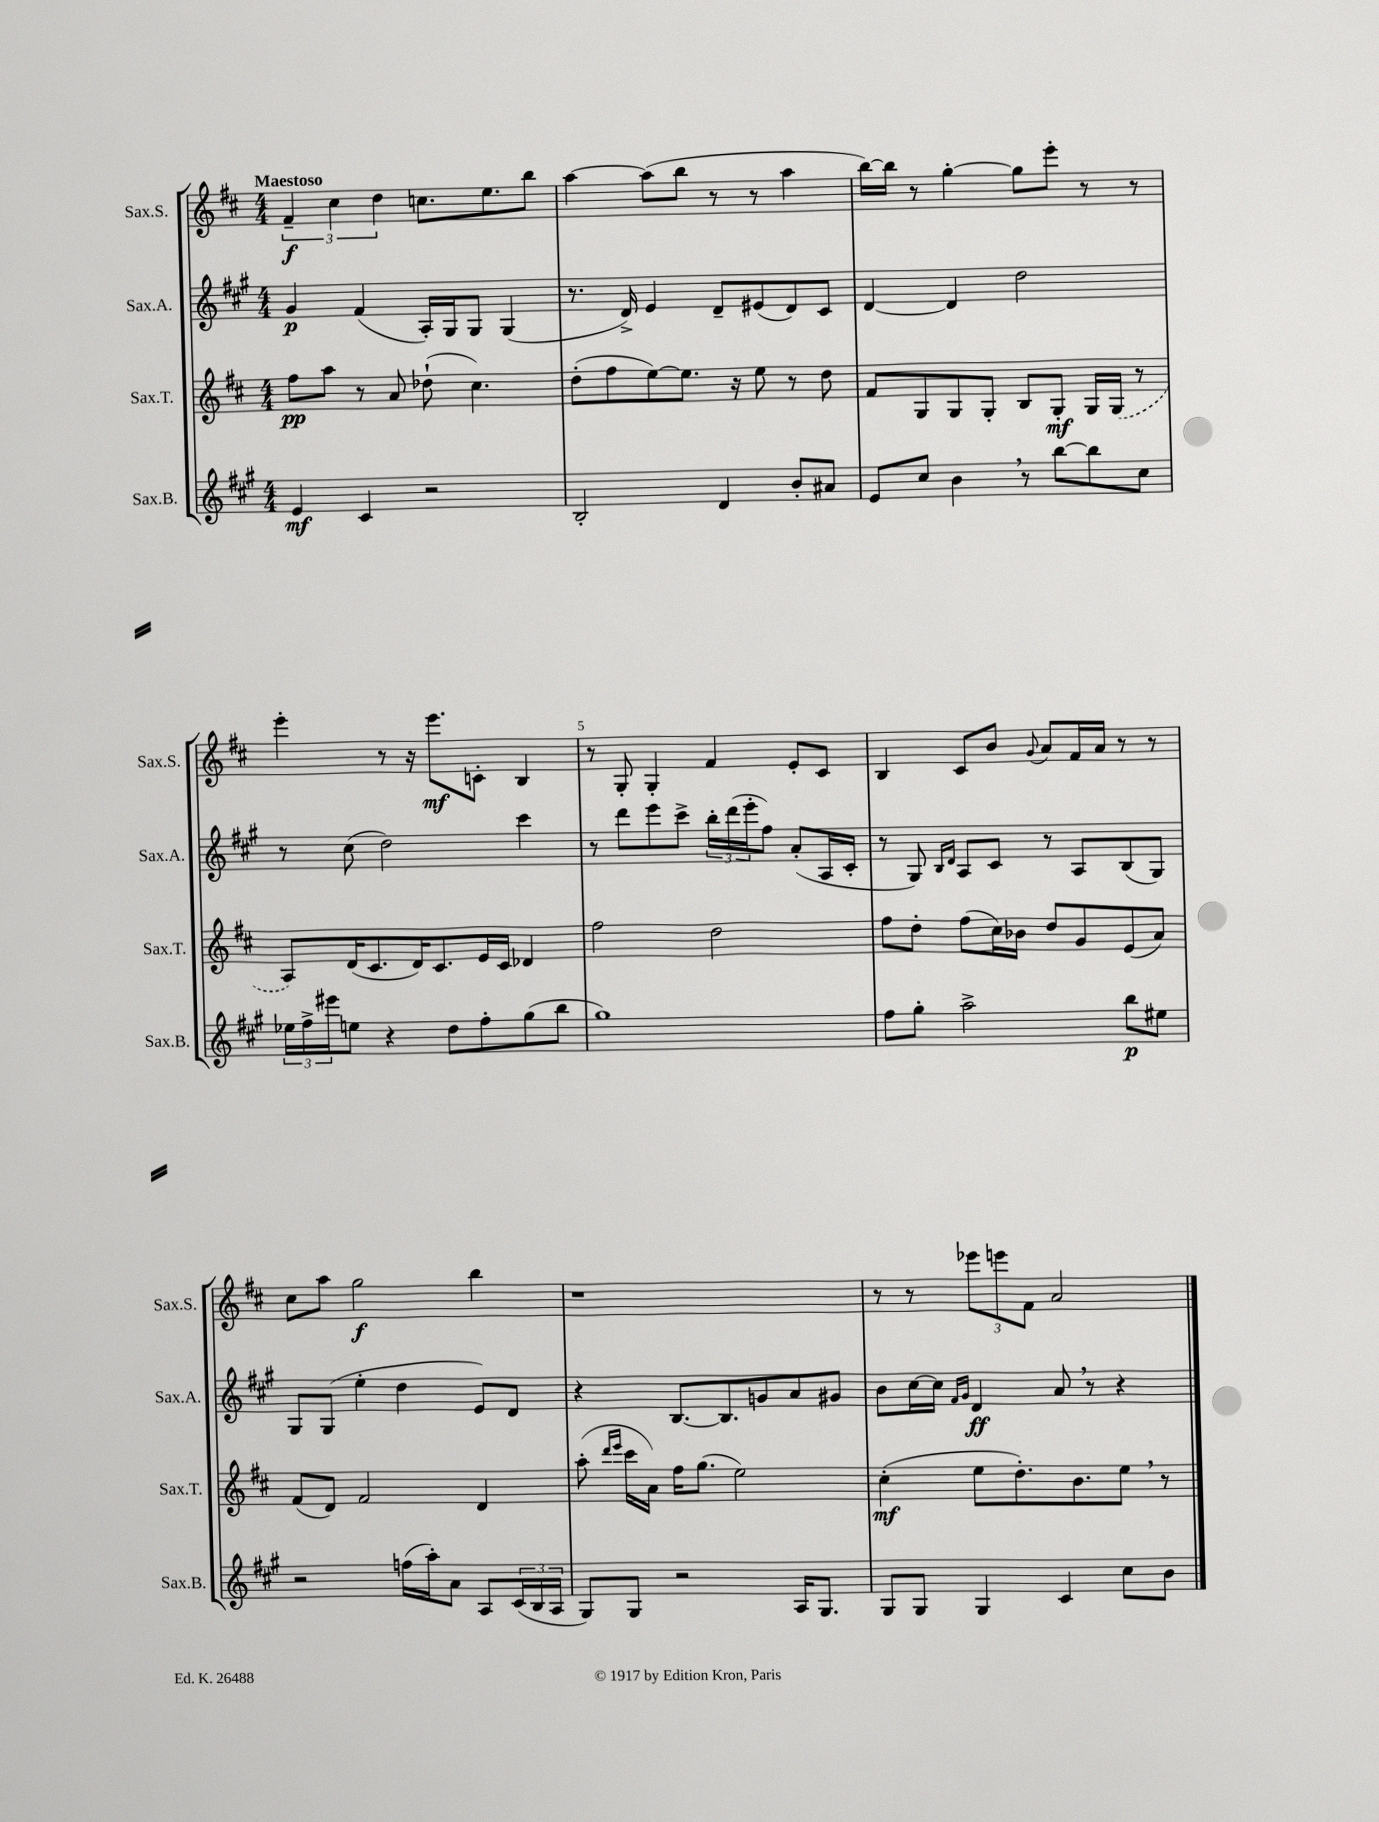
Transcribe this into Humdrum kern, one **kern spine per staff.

**kern	**dynam	**kern	**dynam	**kern	**dynam	**kern	**dynam
*part4	*part4	*part3	*part3	*part2	*part2	*part1	*part1
*staff4	*staff4	*staff3	*staff3	*staff2	*staff2	*staff1	*staff1
*I"Sax.B.	*	*I"Sax.T.	*	*I"Sax.A.	*	*I"Sax.S.	*
*I'Sax.B.	*	*I'Sax.T.	*	*I'Sax.A.	*	*I'Sax.S.	*
*clefG2	*	*clefG2	*	*clefG2	*	*clefG2	*
*k[f#c#g#]	*	*k[f#c#]	*	*k[f#c#g#]	*	*k[f#c#]	*
*M4/4	*	*M4/4	*	*M4/4	*	*M4/4	*
=1	=1	=1	=1	=1	=1	=1	=1
!	!	!	!	!	!	!LO:TX:a:B:t=Maestoso	!
4e/	mf	8ff#\L	pp	4g#/	p	6f#~/	f
.	.	8aa\J	.	.	.	.	.
.	.	.	.	.	.	6cc#\	.
4c#/	.	8r	.	(4f#/	.	.	.
.	.	.	.	.	.	6dd\	.
.	.	8a/	.	.	.	.	.
2r	.	(8dd-X`\	.	16A'/LL)	.	8.ccn\L	.
.	.	.	.	16G#/J	.	.	.
.	.	4.cc#\)	.	8G#/J	.	.	.
.	.	.	.	.	.	8.ee\	.
.	.	.	.	(4G#/	.	.	.
.	.	.	.	.	.	8bb\J	.
=2	=2	=2	=2	=2	=2	=2	=2
2B'/	.	(8dd'\L	.	8.r	.	[4aa\	.
.	.	8ff#\	.	.	.	.	.
.	.	.	.	16d^/)	.	.	.
.	.	[8ee\)	.	4e/	.	(8aa\L]	.
.	.	8.ee\J]	.	.	.	8bb\J	.
4d/	.	.	.	8d~/L	.	8r	.
.	.	16r	.	.	.	.	.
.	.	8ee\	.	(8e#X/	.	8r	.
8b'/L	.	8r	.	8d/)	.	4aa\	.
8a#X/J	.	8dd\	.	8c#/J	.	.	.
=3	=3	=3	=3	=3	=3	=3	=3
8e/L	.	8f#/L	.	[4d/	.	[16bb\LL)	.
.	.	.	.	.	.	16bb\JJ]	.
8cc#/J	.	8G/	.	.	.	8r	.
4b,\	.	8G/	.	4d/]	.	[4gg'\	.
.	.	8G'/J	.	.	.	.	.
8r	.	8B/L	.	2dd\	.	8gg\L]	.
[8bb\L	.	8G'/J	mf	.	.	8eee'\J	.
8bb\]	.	16G/LL	.	.	.	8r	.
.	.	(16G/JJ	.	.	.	.	.
8cc#\J	.	8r	.	.	.	8r	.
!!LO:LB:g=z
=4	=4	=4	=4	=4	=4	=4	=4
24ee-X\LL	.	8A/L)	.	8r	.	4eee'\	.
24ff#^\	.	.	.	.	.	.	.
24eee#X\J	.	.	.	.	.	.	.
8een\J	.	(16d/K	.	(8cc#\	.	.	.
.	.	8.c#/	.	.	.	.	.
4r	.	.	.	2dd\)	.	8r	.
.	.	16d/K)	.	.	.	16r	.
.	.	8.c#/	.	.	.	8.eee\L	mf
8dd\L	.	.	.	.	.	.	.
8ff#'\	.	16e/L	.	.	.	8cn'\J	.
.	.	16c#/JJ	.	.	.	.	.
(8gg#\	.	4d-X/	.	4ccc#\	.	4B/	.
8bb\J	.	.	.	.	.	.	.
=5	=5	=5	=5	=5	=5	=5	=5
1gg#)	.	2ff#\	.	8r	.	8r	.
.	.	.	.	8ddd\L	.	8G'/	.
.	.	.	.	8eee\	.	4G'/	.
.	.	.	.	8ccc#^\J	.	.	.
.	.	2dd\	.	24bb'\LL	.	4f#/	.
.	.	.	.	(24ddd\	.	.	.
.	.	.	.	24eee'\J	.	.	.
.	.	.	.	8ff#\J)	.	.	.
.	.	.	.	(8a'/L	.	8e'/L	.
.	.	.	.	16A/L	.	8c#/J	.
.	.	.	.	16c#'/JJ	.	.	.
=6	=6	=6	=6	=6	=6	=6	=6
8ff#\L	.	8ff#\L	.	8r	.	4B/	.
8gg#'\J	.	8dd'\J	.	8G#/)	.	.	.
.	.	.	.	16qqB/LL	.	.	.
.	.	.	.	16qqd/JJ	.	.	.
2aa^\	.	(8ff#\L	.	8A/L	.	8c#/L	.
.	.	16cc#\L)	.	8c#/J	.	8b/J	.
.	.	16b-X\JJ	.	.	.	.	.
.	.	.	.	.	.	8qqg/	.
.	.	8dd/L	.	8r	.	8a/L	.
.	.	8g/	.	8A/L	.	16f#/L	.
.	.	.	.	.	.	16a/JJ	.
8bb\L	p	(8e/	.	(8B/	.	8r	.
8ee#X\J	.	8a/J)	.	8G#/J)	.	8r	.
!!LO:LB:g=z
=7	=7	=7	=7	=7	=7	=7	=7
2r	.	(8f#/L	.	8G#/L	.	8cc#\L	.
.	.	8d/J)	.	(8G#/J	.	8aa\J	.
.	.	2f#/	.	4ee'\	.	2gg\	f
(16ffn\LL	.	.	.	4dd\	.	.	.
16aa'\J)	.	.	.	.	.	.	.
8a\J	.	.	.	.	.	.	.
8A/L	.	4d/	.	8e/L)	.	4bb\	.
(24c#/L	.	.	.	8d/J	.	.	.
24B/	.	.	.	.	.	.	.
24A/JJ	.	.	.	.	.	.	.
=8	=8	=8	=8	=8	=8	=8	=8
8G#/L)	.	(8aa'\	.	4r	.	1r	.
.	.	16qqddd/LL	.	.	.	.	.
.	.	16qqeee/JJ	.	.	.	.	.
8G#/J	.	16ccc#\LL	.	.	.	.	.
.	.	16a\JJ)	.	.	.	.	.
2r	.	16ff#\KL	.	[8.B/L	.	.	.
.	.	(8.gg\J	.	.	.	.	.
.	.	.	.	8.B/]	.	.	.
.	.	2ee\)	.	.	.	.	.
.	.	.	.	8gn/	.	.	.
16A/KL	.	.	.	8a/	.	.	.
8.G#/J	.	.	.	.	.	.	.
.	.	.	.	8g#X/J	.	.	.
=9	=9	=9	=9	=9	=9	=9	=9
8G#/L	.	(4cc#'\	mf	8b\L	.	8r	.
8G#/J	.	.	.	[16cc#\L	.	8r	.
.	.	.	.	16cc#\JJ]	.	.	.
.	.	.	.	16qqf#/LL	.	.	.
.	.	.	.	16qqg#/JJ	.	.	.
4G#/	.	8ee\L	.	4d/	ff	12eee-X\L	.
.	.	.	.	.	.	12eeen\	.
.	.	8.dd'\)	.	.	.	.	.
.	.	.	.	.	.	12f#\J	.
4c#/	.	.	.	8a,/	.	2a/	.
.	.	8.b\	.	.	.	.	.
.	.	.	.	8r	.	.	.
8cc#\L	.	8ee,\J	.	4r	.	.	.
8b\J	.	8r	.	.	.	.	.
==	==	==	==	==	==	==	==
*-	*-	*-	*-	*-	*-	*-	*-
